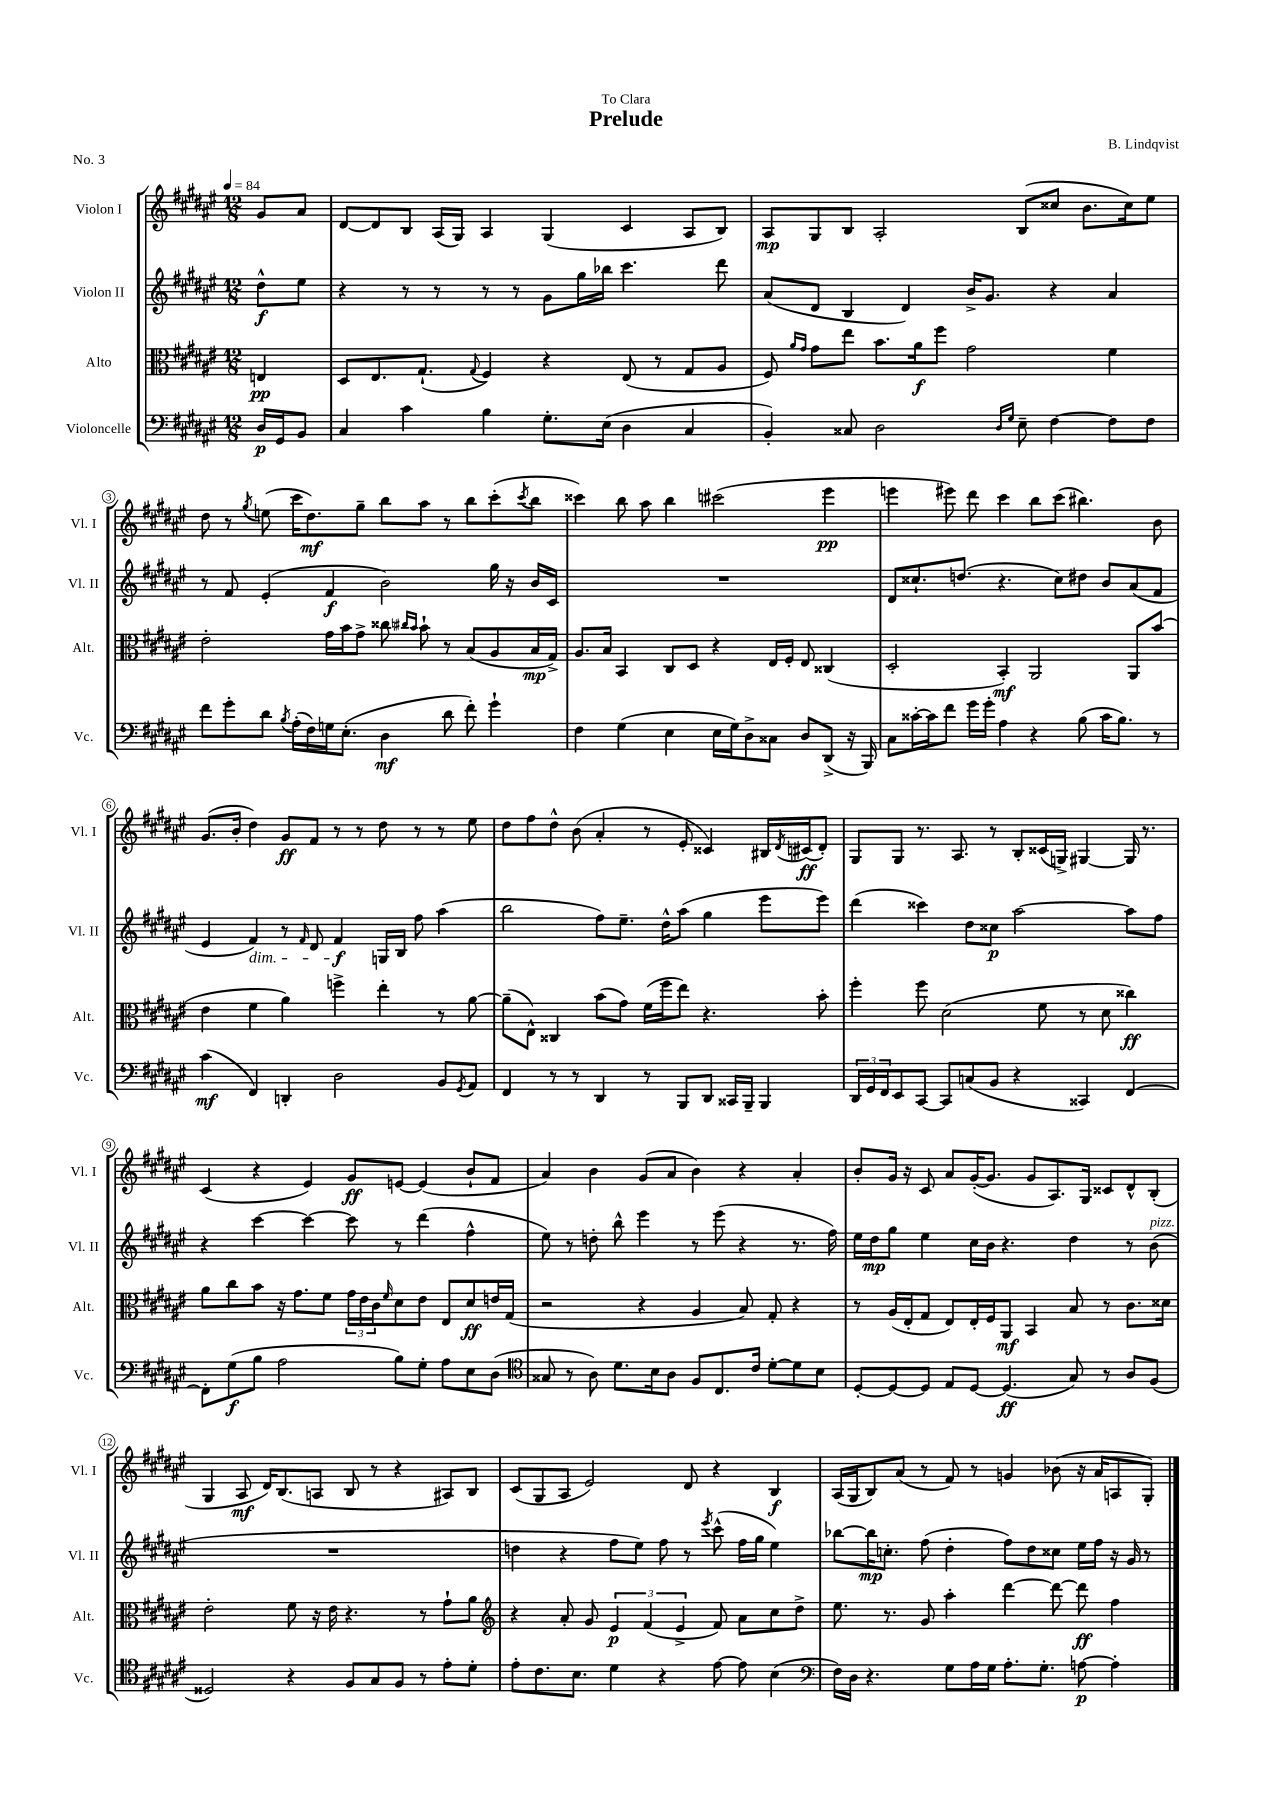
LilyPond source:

\header { title = "Prelude" composer = "B. Lindqvist" dedication = "To Clara" piece = "No. 3" }
<<
\new StaffGroup <<
\new Staff = "s0" \with { instrumentName = "Violon I" shortInstrumentName = "Vl. I" } {
    \clef treble \key fis \major \numericTimeSignature \time 12/8 \partial 4 \tempo 4 = 84
    gis'8 ais'8 |
    dis'8~ dis'8 b8 ais16( gis16) ais4 gis4( cis'4 ais8 b8) |
    ais8\mp gis8 b8 ais2-. b8( cisis''8 b'8. cisis''16) eis''8 |
    dis''8 r8 \acciaccatura { gis''8 } e''8( cis'''16 dis''8.\mf) gis''8-- b''8 ais''8 r8 b''8 cis'''8-.( \acciaccatura { cis'''8 } b''8 |
    cisis'''4) b''8 ais''8 b''4 cis'''2( eis'''4\pp |
    e'''4 eis'''8) dis'''8 cis'''4 b''8 cis'''8( bis''4.) b'8 |
    gis'8.( b'16-. dis''4) gis'8\ff fis'8 r8 r8 dis''8 r8 r8 eis''8 |
    dis''8 fis''8 dis''8-^ b'8( ais'4-. r8 eis'8-. cisis'4) bis16 \acciaccatura { dis'8 } cis'16\ff( dis'8-.) |
    gis8 gis8 r8. ais8. r8 b8-. cisis'16( g16->) gis4~ gis16 r8. |
    cis'4( r4 eis'4) gis'8\ff e'8~ e'4( b'8-! fis'8 |
    ais'4) b'4 gis'8( ais'8 b'4) r4 ais'4-. |
    b'8-. gis'16 r16 cis'8 ais'8 gis'16~-.( gis'8. gis'8 ais8.) gis16 cisis'8 dis'8-^ b8-.( |
    gis4 ais8\mf dis'16) b8.( a8 b8 r8 r4 ais8) b8 |
    cis'8( gis8 ais8 eis'2) dis'8 r4 b4\f |
    ais16( gis16 b8) ais'8( r8 fis'8) r8 g'4 bes'8( r16 ais'16 a8 gis8-.) \bar "|." |
}
\new Staff = "s1" \with { instrumentName = "Violon II" shortInstrumentName = "Vl. II" } {
    \clef treble \key fis \major \numericTimeSignature \time 12/8 \partial 4
    dis''8-^\f eis''8 |
    r4 r8 r8 r8 r8 gis'8 gis''16 bes''16 cis'''4. dis'''8 |
    ais'8( dis'8 b4 dis'4) b'16-> gis'8. r4 ais'4 |
    r8 fis'8 eis'4-.( fis'4\f b'2) gis''16 r16 b'16 cis'16 |
    R1. |
    dis'8 cisis''8.-! d''8.( r4. cisis''8) dis''8 b'8 ais'8( fis'8 |
    eis'4 fis'4\dim) r8 \grace { fis'16 } dis'8 fis'4\f\! g16 b16 fis''8 ais''4( |
    b''2 fis''8) eis''8.-- dis''16-^ ais''8( gis''4 eis'''8 eis'''8) |
    dis'''4( cisis'''4) dis''8 cisis''8\p ais''2~ ais''8 fis''8 |
    r4 cis'''4~ cis'''4~ cis'''8 r8 dis'''4( fis''4-^ |
    eis''8) r8 d''8-. b''8-^ eis'''4 r8 eis'''8( r4 r8. fis''16) |
    eis''16 dis''16\mp gis''8 eis''4 cis''16 b'16 r4. dis''4 r8 b'8^\markup { \italic "pizz." }( |
    R1. |
    d''4 r4 fis''8 eis''8) fis''8 r8 \acciaccatura { eis'''8 } cis'''8-^( fis''16 gis''16 eis''4) |
    bes''8~ bes''16\mp c''8.-. fis''8( dis''4-. fis''8) dis''8 cisis''8 eis''16 fis''16 r16 gis'16 r8 \bar "|." |
}
\new Staff = "s2" \with { instrumentName = "Alto" shortInstrumentName = "Alt." } {
    \clef alto \key fis \major \numericTimeSignature \time 12/8 \partial 4
    e4\pp |
    dis8 eis8. gis8.-!( \appoggiatura { gis8 } fis4) r4 eis8( r8 gis8 ais8 |
    fis8) \grace { ais'16 gis'16 } gis'8 eis''8 b'8. ais'16\f fis''8 gis'2 fis'4 |
    eis'2-. gis'16 b'16 gis'8-> cisis''8 \grace { cis''16 b'16 } b'8-! r8 b8( ais8 b16\mp gis16->) |
    ais8. b16 b,4 cis8 dis8 r4 eis16 fis16-. eis8 cisis4( |
    dis2-. b,4-.\mf) ais,2 ais,8 b'8( |
    eis'4 fis'4 ais'4) f''4-> eis''4-. r8 ais'8~ |
    ais'8--( eis8-^) cisis4 b'8( gis'8) fis'16( fis''16 eis''8) r4. b'8-. |
    fis''4-. fis''8 dis'2( fis'8 r8 dis'8 cisis''4\ff) |
    ais'8 cis''8 b'8 r16 gis'8. fis'8 \tuplet 3/2 { gis'16 eis'16 cis'16 } \grace { fis'16 } dis'8 eis'8 eis8 dis'8\ff e'16 gis16( |
    r2 r4 ais4 b8) gis8-. r4 |
    r8 ais16( eis16-. gis8 eis8) eis16-. fis16 ais,8\mf b,4 b8 r8 cis'8. disis'16 |
    eis'2-. fis'8 r16 eis'16 r4. r8 gis'8-! ais'8 |
    \clef treble r4 ais'8-. gis'8 \tuplet 3/2 { eis'4\p fis'4( eis'4-> } fis'8) ais'8 cis''8 dis''8-> |
    eis''8. r8. gis'8 ais''4-. dis'''4~ dis'''8~ dis'''8\ff fis''4 \bar "|." |
}
\new Staff = "s3" \with { instrumentName = "Violoncelle" shortInstrumentName = "Vc." } {
    \clef bass \key fis \major \numericTimeSignature \time 12/8 \partial 4
    dis16\p gis,16 b,8 |
    cis4 cis'4 b4 gis8.-. eis16( dis4 cis4 |
    b,4-.) cisis8 dis2 \grace { dis16 gis16 } eis8-- fis4~ fis8 fis8 |
    fis'8 gis'8-. dis'8 \acciaccatura { b8 } ais16-.( fis16) g16 eis8.-.( dis4\mf dis'8 fis'8-.) gis'4-! |
    fis4 gis4( eis4 eis16 gis16) dis8-> cisis8 dis8 dis,8->( r16 b,,16) |
    cis8 cisis'16~-. cisis'16 fis'8 gis'16 gis'16-. ais4 r4 b8( cisis'16 b8.) r8 |
    cis'4\mf( fis,4) d,4-. dis2 b,8 \acciaccatura { gis,8 } ais,8 |
    fis,4 r8 r8 dis,4 r8 b,,8 dis,8 cisis,16 b,,16-- b,,4 |
    \tuplet 3/2 { dis,16 gis,16 fis,16 } eis,8 cis,8~ cis,8 c8( b,8 r4 cisis,4) fis,4~ |
    fis,8-. gis8\f( b8 ais2 b8) gis8-. ais8 eis8 dis8( |
    \clef tenor gisis8 r8 ais8) dis'8. b16 ais8 fis8 cis8. cis'16 dis'8~-. dis'8 b8 |
    dis8~-. dis8~ dis8 eis8 dis8~ dis4.\ff( gis8) r8 ais8 fis8( |
    disis2) r4 fis8 gis8 fis8 r8 eis'8-. dis'8-. |
    eis'8-. cis'8. b8. dis'4 r4 eis'8~ eis'8 b4( |
    \clef bass fis16) dis16 r4. gis8 ais16 gis16 ais8.-. gis8.-. a8~\p a4-. \bar "|." |
}
>>
>>
\layout { \context { \Score \override BarNumber.stencil = #(make-stencil-circler 0.1 0.3 ly:text-interface::print) } }
